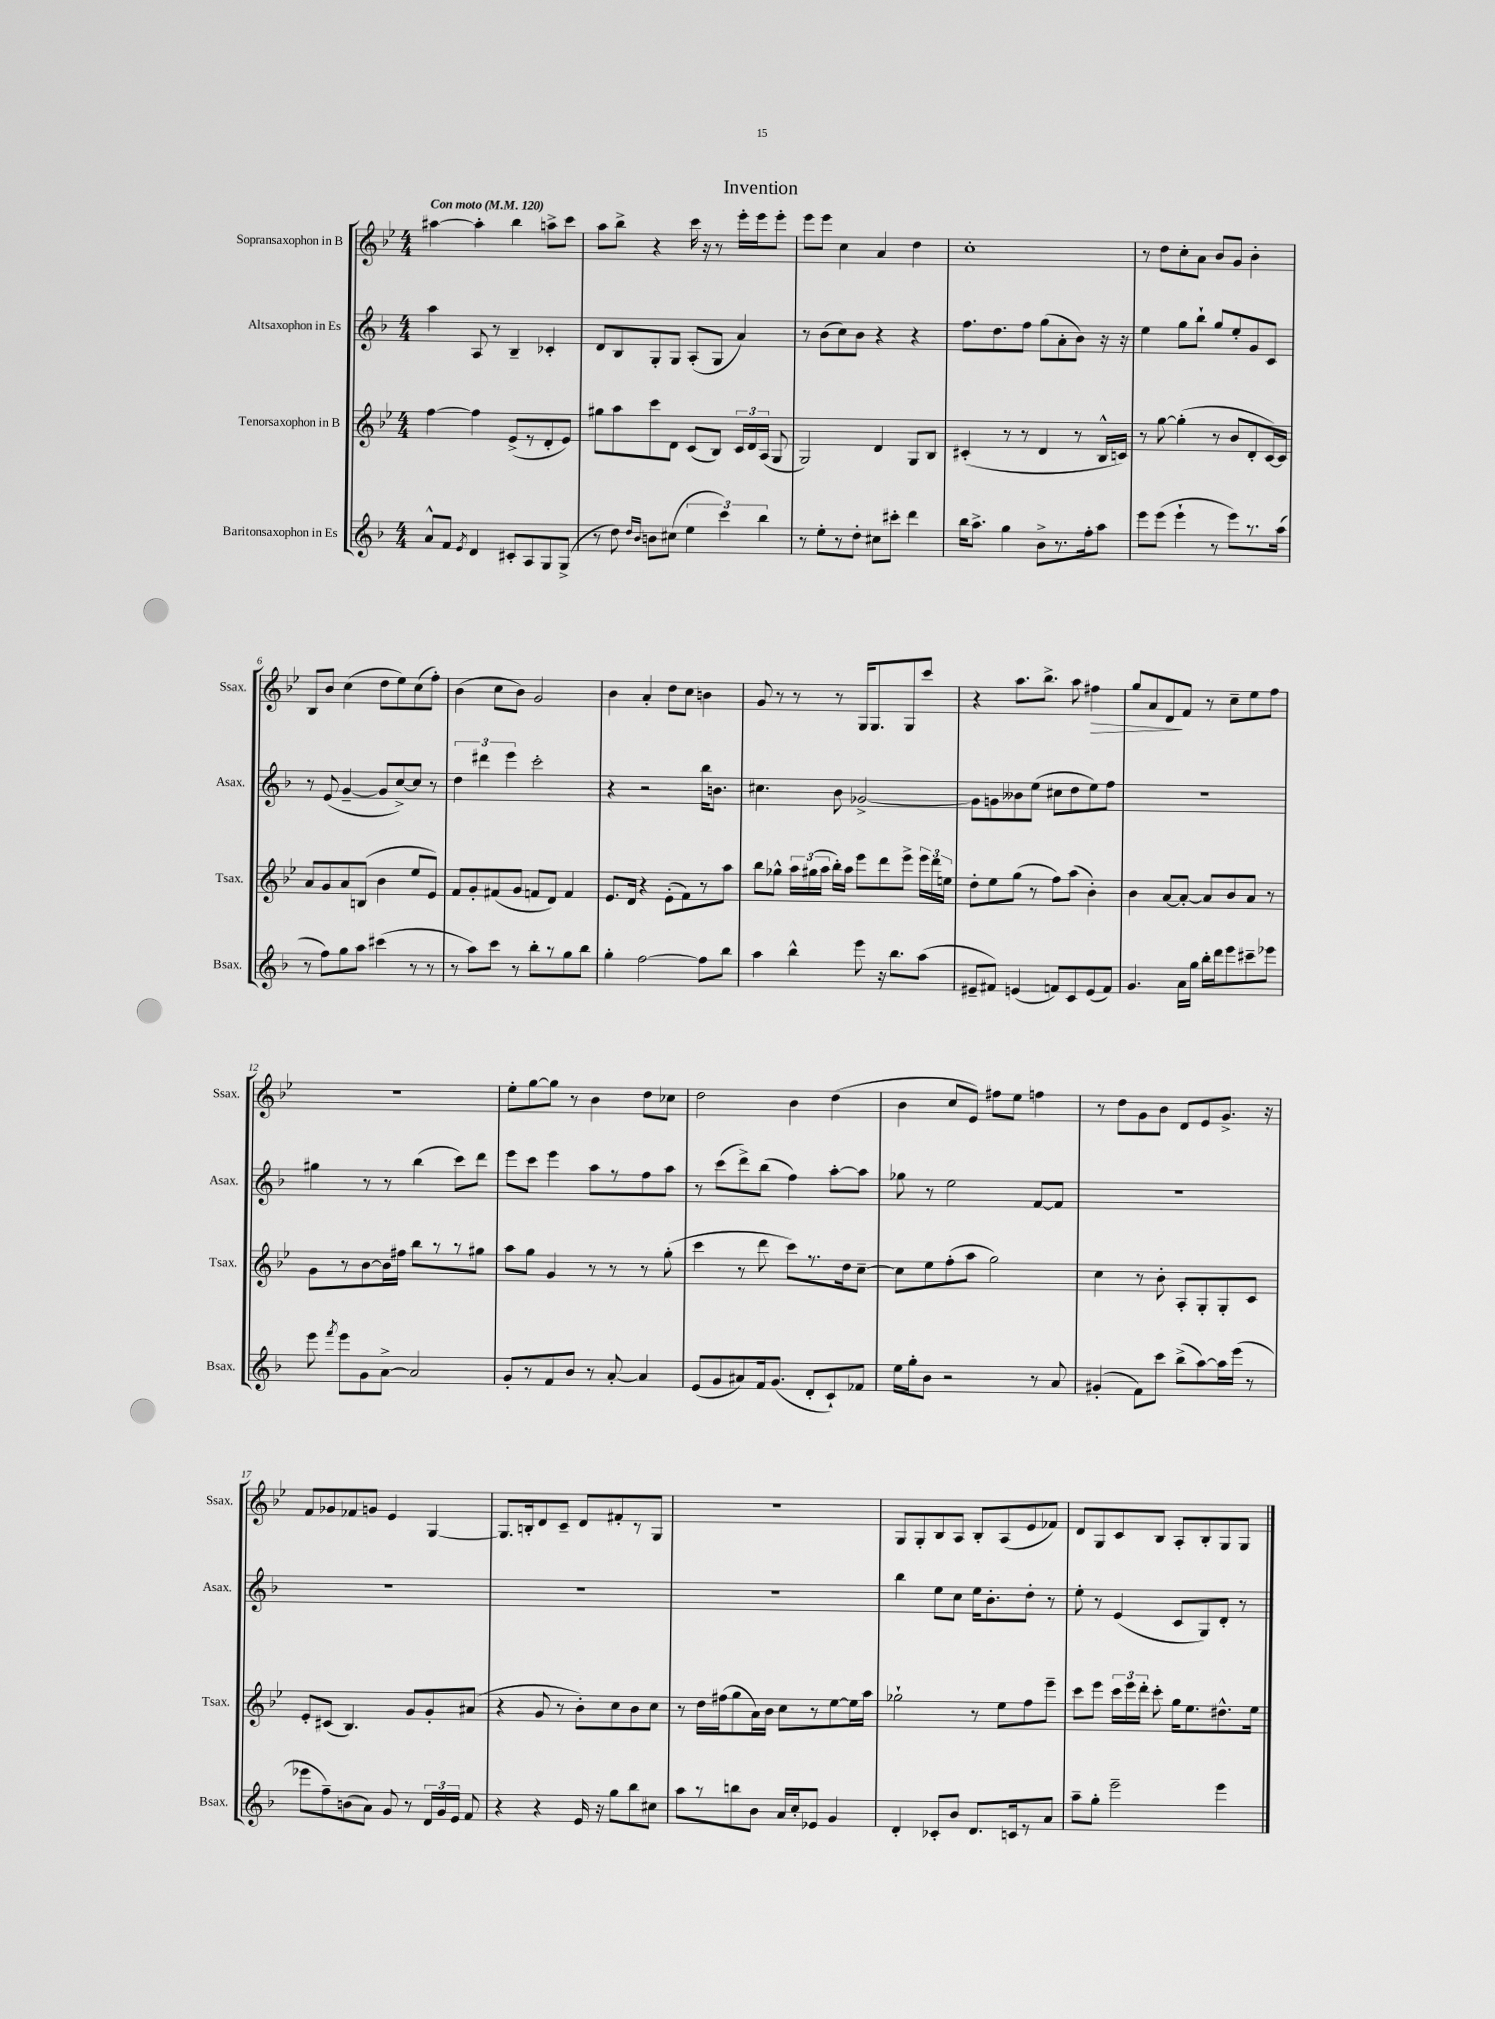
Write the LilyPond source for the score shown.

\header { title = "Invention" }
<<
\new StaffGroup <<
\new Staff = "s0" \with { instrumentName = "Sopransaxophon in B" shortInstrumentName = "Ssax." } {
    \clef treble \key bes \major \numericTimeSignature \time 4/4 \tempo "Con moto" 4 = 120
    \autoBeamOff ais''4~ ais''4-. bes''4 a''8[-> c'''8] |
    a''8[ bes''8]-> r4 c'''16 r16 r8 ees'''16[-. ees'''16 ees'''8]-. |
    ees'''8[ ees'''8] c''4 a'4 d''4 |
    c''1-. |
    r8 d''8[ c''8-. a'8] bes'8[ g'8] bes'4-. |
    bes8[ bes'8] c''4( d''8[ ees''8) c''8( f''8]-.) |
    bes'4( c''8[ bes'8]) g'2 |
    bes'4 a'4-. d''8[ c''8] b'4 |
    g'8 r8 r8 r8 g16[ g8. g8 c'''8] |
    r4 a''8.[ bes''8.]-> a''8 fis''4\> |
    g''8[ a'8 d'8\! f'8] r8 c''8[-- ees''8 f''8] |
    R1 |
    ees''8[-. g''8~ g''8] r8 bes'4 d''8[ ces''8] |
    d''2 bes'4 d''4( |
    bes'4 c''8[ ees'8]) fis''8[ ees''8] f''4 |
    r8 d''8[ g'8 bes'8] d'8[ ees'8 g'8.]-> r16 |
    f'8[ ges'8 fes'8 g'8] ees'4 g4~ |
    g8.[ b16-. d'8 c'8]-- d'8[ fis'8-. r8 g8] |
    R1 |
    g8[ g8-. bes8 a8] bes8[-. a8( ees'8 fes'8]) |
    d'8[ g8 c'8 bes8] a8[-. bes8-. g8 g8] \bar "|." |
}
\new Staff = "s1" \with { instrumentName = "Altsaxophon in Es" shortInstrumentName = "Asax." } {
    \clef treble \key f \major \numericTimeSignature \time 4/4
    \autoBeamOff a''4 a8 r8 bes4-- ces'4-. |
    d'8[ bes8 g8-. g8] a8[-.( g8] a'4) |
    r8 bes'8[( c''8) bes'8] r4 r4 |
    f''8.[ d''8. f''8] g''8[( a'8-. bes'8]) r16 r16 |
    e''4 g''8[ bes''8]-! g''8[ e''8-. g'8 c'8] |
    r8 e'8( g'4~-- g'8[ c''8~->) c''8] r8 |
    \tuplet 3/2 { d''4 dis'''4 e'''4 } c'''2-. |
    r4 r2 bes''16[ b'8.] |
    cis''4. bes'8 ges'2~-> |
    ges'8[ g'8 beses'8 e''8]( cis''8[ d''8 e''8) f''8] |
    r1 |
    gis''4 r8 r8 bes''4( c'''8[) d'''8] |
    e'''8[ c'''8] e'''4 a''8[ r8 f''8 a''8] |
    r8 c'''8[( d'''8->) bes''8]( f''4) a''8[~-. a''8] |
    ges''8 r8 e''2 f'8[~ f'8] |
    R1 |
    R1 |
    R1 |
    R1 |
    bes''4 e''8[ c''8] e''16[ bes'8.-. d''8]-. r8 |
    e''8-. r8 e'4( c'8[ g8) d'8]-. r8 \bar "|." |
}
\new Staff = "s2" \with { instrumentName = "Tenorsaxophon in B" shortInstrumentName = "Tsax." } {
    \clef treble \key bes \major \numericTimeSignature \time 4/4
    \autoBeamOff f''4~ f''4 ees'8[->( r8 d'8-. ees'8]) |
    gis''8[ a''8 c'''8 d'8] c'8[( bes8]) \tuplet 3/2 { c'16[ d'16 a16]( } g8 |
    g2) d'4 g8[ bes8] |
    cis'4-.( r8 r8 d'4 r8 bes16[-^ c'16]) |
    r8 g''8~ g''4-.( r8 bes'8[ d'8-. c'16~) c'16] |
    a'8[ g'8 a'8 b8]( bes'4 ees''8[ ees'8]) |
    f'8[ g'8-. fis'8( g'8] f'8[ d'8]) f'4 |
    ees'8.[ d'16] r4 ees'8[-.( f'8) r8 a''8] |
    bes''8[ ges''8]-^ \tuplet 3/2 { a''16[ gis''16( a''16] } bes''16[-.) a''16] ees'''8[ d'''8 ees'''8]-> \tuplet 3/2 { ees'''16[ d'''16 e''16] } |
    d''8[-. ees''8 g''8]( r8 f''8[) a''8]( bes'4-.) |
    bes'4 a'8[~ a'8]~-. a'8[ bes'8 a'8] r8 |
    g'8[ r8 bes'8~ bes'16 fis''16] bes''8[ r8 r8 gis''8] |
    a''8[ g''8] g'4 r8 r8 r8 g''8-.( |
    c'''4 r8 d'''8 c'''8[) r8. d''16 c''8]~-- |
    c''8[ ees''8 f''8-.( a''8] g''2) |
    c''4 r8 bes'8-. a8[-. g8-. g8-. c'8] |
    ees'8[-. cis'8]( bes4.) g'8[ g'8-. ais'8]( |
    r4 g'8 r8 bes'8[-.) c''8 bes'8 c''8] |
    r8 d''16[ fis''16( g''8 a'16) bes'16] c''8[ r8 ees''8~ ees''16 a''16] |
    ges''2-! r8 ees''8[ f''8 ees'''8]-- |
    c'''8[ ees'''8] \tuplet 3/2 { c'''16[ ees'''16 d'''16]-. } c'''8-. g''16[ ees''8. dis''8.-^ ees''16] \bar "|." |
}
\new Staff = "s3" \with { instrumentName = "Baritonsaxophon in Es" shortInstrumentName = "Bsax." } {
    \clef treble \key f \major \numericTimeSignature \time 4/4
    \autoBeamOff a'8[-^ f'8] \acciaccatura { e'8 } d'4 cis'8[-. a8 g8 g8]->( |
    r8 d''8) \grace { d''16[ bes'16] } b'8[ cis''8]( \tuplet 3/2 { e''4 c'''4) bes''4 } |
    r8 e''8[-. r8 d''8]-. cis''8[ cis'''8]-. d'''4 |
    bes''16[ a''8.]-> g''4 bes'8[-> r8. f''16-. a''8] |
    e'''8[ e'''8]( e'''4-! r8 e'''8[) r8. a''16]( |
    r8 f''8[) g''8 a''8] cis'''4( r8 r8 |
    r8 a''8[) c'''8] r8 bes''8[-. r8 g''8 bes''8] |
    g''4-. f''2~ f''8[ bes''8] |
    a''4 bes''4-^ e'''8 r16 bes''8.[ a''8]( |
    eis'8[-- fis'8]) e'4( f'8[) c'8 e'8( f'8]) |
    g'4. a'16[ g''16] bes''16[-. d'''16 e'''8 cis'''8-- ees'''8] |
    e'''8 \acciaccatura { f'''8 } e'''8[ g'8 a'8]~-> a'2 |
    g'8[-. r8 f'8 bes'8] r8 a'8~-. a'4 |
    e'8[( g'8 ais'8) f'16 g'8.]( d'8[-. c'8-!) fes'8] |
    e''16[ g''16-. bes'8] r2 r8 a'8 |
    gis'4-.( f'8[) c'''8] bes''8[->( a''8~) a''16 e'''16]( r8 |
    ees'''8[ f''8--) b'8( a'8]) g'8 r8 \tuplet 3/2 { d'16[ g'16 e'16] } f'8 |
    r4 r4 e'16 r16 g''8[ bes''8 cis''8] |
    a''8[ r8 b''8 bes'8] a'16[ c''16-. ees'8] g'4 |
    d'4-. ces'8[-. bes'8] d'8.[ c'16 r8 a'8] |
    a''8[-- g''8]-. e'''2-- e'''4 \bar "|." |
}
>>
>>
